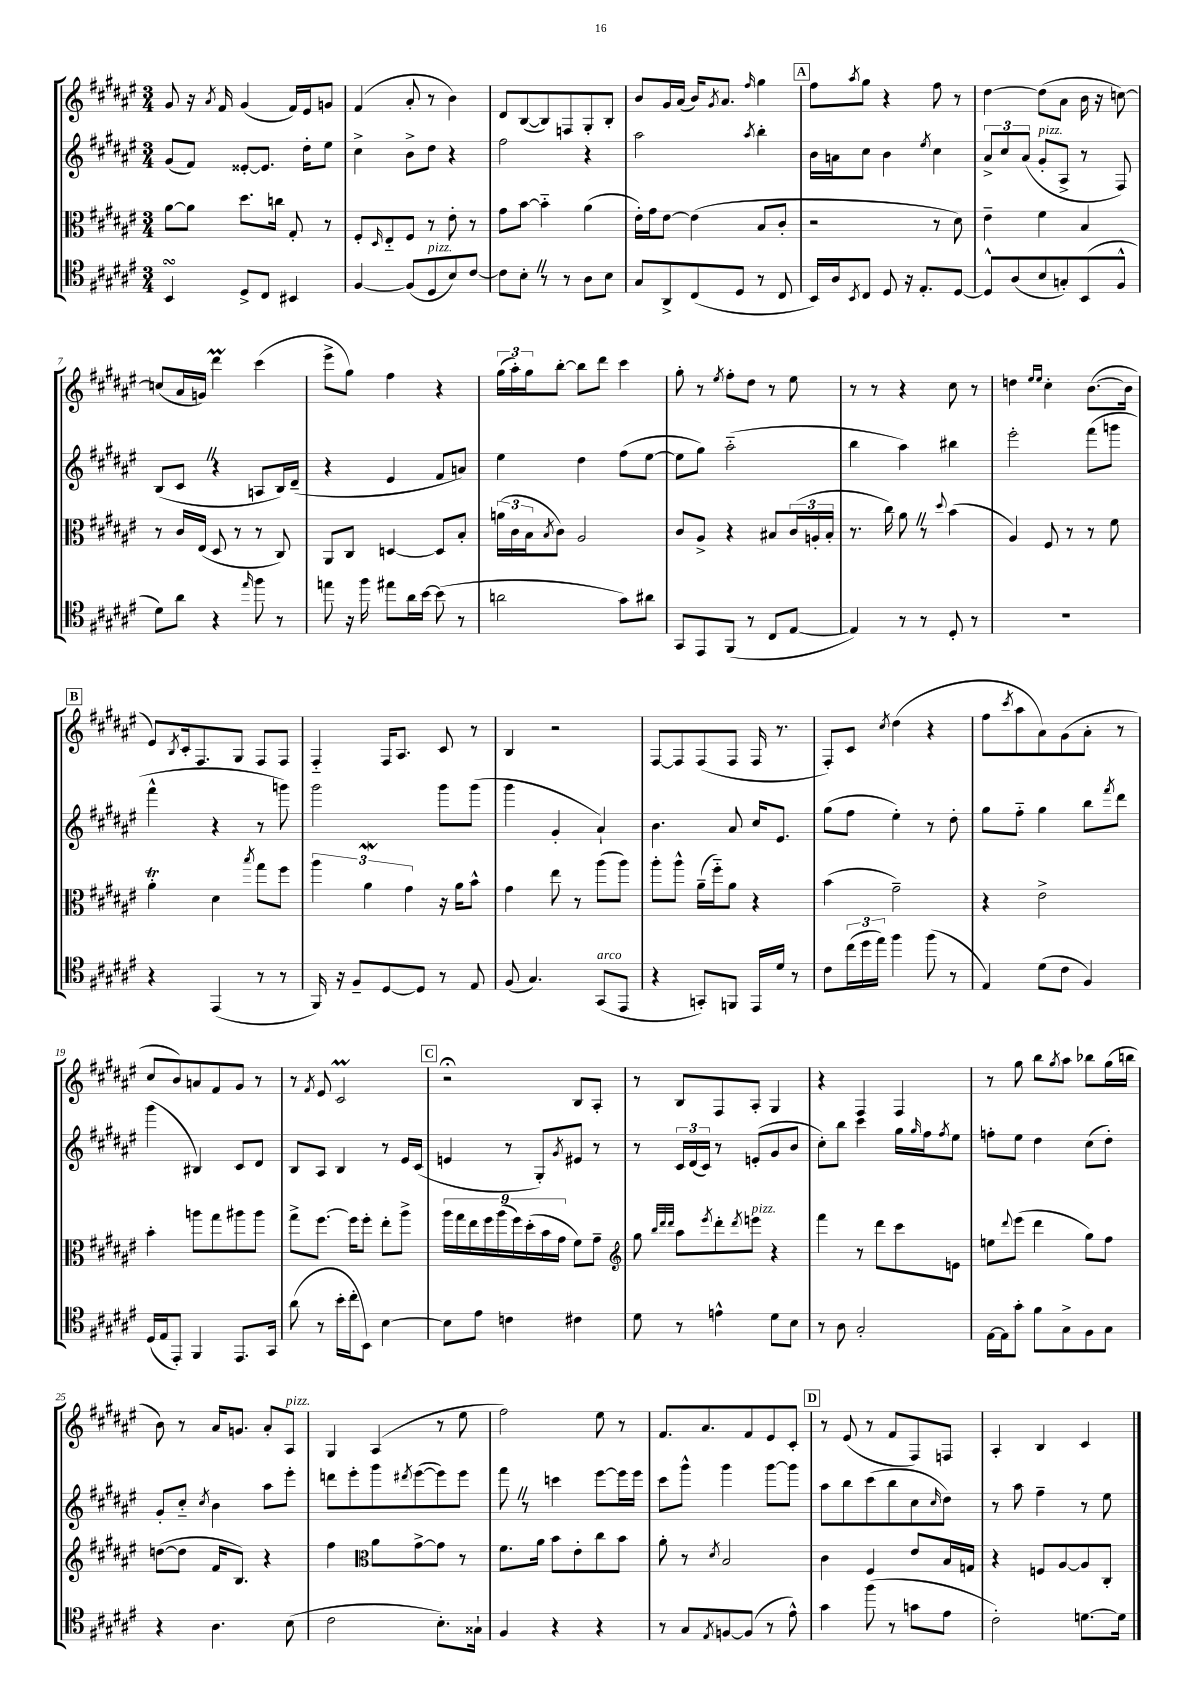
<<
\new StaffGroup <<
\new Staff = "s0" {
    \clef treble \key fis \major \numericTimeSignature \time 3/4
    gis'8 r16 \acciaccatura { ais'8 } fis'16 gis'4( fis'16) eis'16 g'8 |
    fis'4( ais'8-. r8 b'4) |
    dis'8 b8~( b8) f8 gis8-. b8-. |
    b'8 gis'16 ais'16( b'16) \acciaccatura { gis'8 } ais'8. \grace { fis''16 } gis''4 |
    \mark \markup { \box "A" } fis''8 \acciaccatura { ais''8 } gis''8 r4 fis''8 r8 |
    dis''4~ dis''8( ais'8 b'16 r16 c''8~) |
    c''8( ais'16 g'16) dis'''4\prall cis'''4( |
    eis'''8-> gis''8) fis''4 r4 |
    \tuplet 3/2 { gis''16( ais''16-.) gis''16 } b''8~-. b''8 dis'''8 cis'''4 |
    gis''8-. r8 \acciaccatura { eis''8 } fis''8-. dis''8 r8 eis''8 |
    r8 r8 r4 cis''8 r8 |
    d''4 \grace { eis''16 eis''16 } cis''4-. b'8.~( b'16 |
    \mark \markup { \box "B" } eis'8) \acciaccatura { b8 } cis'16-. fis8. gis8 fis8 fis8 |
    fis4-_ fis16 ais8. cis'8 r8 |
    b4 r2 |
    fis8~ fis8 fis8( fis8 fis16 r8. |
    fis8-.) cis'8 \acciaccatura { cis''8 } dis''4( r4 |
    fis''8 \acciaccatura { cis'''8 } ais''8 ais'8) gis'8( ais'8-. r8 |
    cis''8 b'8) a'8 fis'8 gis'8 r8 |
    r8 \acciaccatura { fis'8 } eis'8 cis'2\prall |
    \mark \markup { \box "C" } r2\fermata b8 ais8-. |
    r8 b8 fis8 ais8-. gis4 |
    r4 fis4 fis4 |
    r8 gis''8 b''8 \acciaccatura { gis''8 } ais''8 bes''8 gis''16( b''16 |
    b'8) r8 ais'16 g'8. ais'8-. ais8^\markup { \italic "pizz." } |
    gis4 ais4( r8 eis''8 |
    fis''2) eis''8 r8 |
    fis'8. ais'8. fis'8 eis'8 cis'8-. |
    \mark \markup { \box "D" } r8 eis'8( r8 fis'8 fis8) f8 |
    ais4-. b4 cis'4 \bar "|." |
}
\new Staff = "s1" {
    \clef treble \key fis \major \numericTimeSignature \time 3/4
    gis'8( fis'8) eisis'8~-. eisis'8. dis''16-. eis''8 |
    cis''4-> b'8-> dis''8 r4 |
    fis''2 r4 |
    ais''2 \acciaccatura { ais''8 } b''4-. |
    \mark \markup { \box "A" } b'16 a'16 cis''8 b'4 \acciaccatura { eis''8 } cis''4 |
    \tuplet 3/2 { ais'8-> cis''8 ais'8( } gis'8-.^\markup { \italic "pizz." } ais8-> r8 fis8) |
    b8( cis'8 \once \override BreathingSign.text = \markup { \musicglyph "scripts.caesura.straight" } \breathe r4 a8 b16) dis'16--( |
    r4 eis'4 fis'8 a'8) |
    eis''4 dis''4 fis''8( eis''8~ |
    eis''8 gis''8) ais''2-_( |
    b''4 ais''4) bis''4 |
    eis'''2-. fis'''8( g'''8 |
    \mark \markup { \box "B" } fis'''4-^ r4 r8 g'''8) |
    gis'''2 gis'''8 gis'''8( |
    gis'''4 gis'4-. ais'4-!) |
    b'4. ais'8 cis''16 eis'8. |
    gis''8( fis''8 eis''4-.) r8 dis''8-. |
    gis''8 fis''8-_ gis''4 b''8 \acciaccatura { fis'''8 } dis'''8 |
    gis'''4( bis4) cis'8 dis'8 |
    b8 ais8 b4 r8 eis'16 cis'16( |
    \mark \markup { \box "C" } e'4 r8 gis8-.) \acciaccatura { gis'8 } eis'8 r8 |
    r8 \tuplet 3/2 { cis'16 dis'16( cis'16) } r8 e'8-.( gis'8 b'8 |
    cis''8-.) b''8 cis'''4 gis''16 \grace { gis''16 } fis''16 \acciaccatura { fis''8 } eis''8 |
    f''8-. eis''8 dis''4 cis''8( dis''8-.) |
    gis'8-. cis''8-_ \acciaccatura { cis''8 } b'4 ais''8 eis'''8-. |
    d'''8 eis'''8-. gis'''8 \acciaccatura { dis'''8 } eis'''8~( eis'''8) eis'''8 |
    fis'''8 \once \override BreathingSign.text = \markup { \musicglyph "scripts.caesura.straight" } \breathe r8 c'''4 eis'''8~ eis'''16 eis'''16 |
    cis'''8 gis'''8-^ gis'''4 gis'''8~ gis'''8 |
    \mark \markup { \box "D" } ais''8 b''8 cis'''8( b''8 cis''8 \grace { cis''16 } dis''8) |
    r8 ais''8 fis''4-- r8 eis''8 \bar "|." |
}
\new Staff = "s2" {
    \clef alto \key fis \major \numericTimeSignature \time 3/4
    ais'8~ ais'8 dis''8. c''16 gis8-. r8 |
    fis8-. \grace { dis16 } eis8-_ fis8 r8 eis'8-. r8 |
    gis'8 b'8~ b'4-_ ais'4( |
    eis'16-.) gis'16 eis'8~ eis'4( b8 cis'8-. |
    \mark \markup { \box "A" } r2 r8 dis'8) |
    eis'4-- fis'4 b4 |
    r8 cis'16 eis16( dis8 r8 r8 cis8) |
    ais,8 cis8 d4~ d8 b8-. |
    \tuplet 3/2 { a'16( cis'16 b16 } \acciaccatura { b8 } cis'8) ais2 |
    cis'8 ais8-> r4 bis8 \tuplet 3/2 { cis'16( a16-. bis16-. } |
    r8. cis''16) ais'8 \once \override BreathingSign.text = \markup { \musicglyph "scripts.caesura.straight" } \breathe r8 \appoggiatura { dis''8 } b'4( |
    ais4) fis8 r8 r8 fis'8 |
    \mark \markup { \box "B" } ais'4-.\trill dis'4 \acciaccatura { b''8 } gis''8 fis''8 |
    \tuplet 3/2 { ais''4 ais'4\mordent gis'4 } r16 ais'16 b'8-^ |
    gis'4 eis''8 r8 ais''8( ais''8) |
    ais''8-. ais''8-^ ais'16--( fis''16-_) ais'8 r4 |
    b'4( gis'2--) |
    r4 eis'2-> |
    b'4-. a''8 gis''8 ais''8 ais''8 |
    gis''8-> fis''8.~ fis''16 fis''8-. eis''8-. ais''8-> |
    \mark \markup { \box "C" } \tuplet 9/8 { ais''16 gis''16 eis''16 fis''16 ais''16( fis''16) dis''16-.( b'16 gis'16 } fis'8) gis'8-- |
    \clef treble gis''8 \grace { b''32 dis'''32 dis'''32 } ais''8 \acciaccatura { eis'''8 } dis'''8-. \acciaccatura { dis'''8 } e'''8^\markup { \italic "pizz." } r4 |
    fis'''4 r8 dis'''8 cis'''8 e'8 |
    e''8 \appoggiatura { dis'''8 } eis'''8( dis'''4 gis''8) fis''8 |
    d''8~( d''8 fis'16 b8.) r4 |
    fis''4 \clef alto ais'8 gis'8~-> gis'8 r8 |
    fis'8. ais'16 b'8 eis'8-. cis''8 b'8 |
    ais'8-. r8 \acciaccatura { dis'8 } b2 |
    \mark \markup { \box "D" } cis'4 fis4 eis'8 b16 g16 |
    r4 f8 ais8~ ais8 cis8-. \bar "|." |
}
\new Staff = "s3" {
    \clef tenor \key fis \major \numericTimeSignature \time 3/4
    b,4\turn dis8-> cis8 bis,4 |
    fis4~ fis8( dis8^\markup { \italic "pizz." } b8) cis'8~ |
    cis'8 b8-. \once \override BreathingSign.text = \markup { \musicglyph "scripts.caesura.straight" } \breathe r8 r8 ais8 b8 |
    gis8 ais,8-> cis8( dis8 r8 cis8 |
    \mark \markup { \box "A" } b,16) ais16 \acciaccatura { b,8 } cis8 dis8 r16 eis8.-. dis8~ |
    dis8-^ ais8( b8 g8-.) b,8( fis8-^ |
    dis'8) ais'8 r4 \grace { eis''16 } fis''8 r8 |
    e''8 r16 fis''16 eis''8 ais'16 b'16~ b'8( r8 |
    a'2 gis'8) ais'8 |
    gis,8 eis,8 fis,8( r8 cis8 eis8~ |
    eis4) r8 r8 dis8-. r8 |
    R2. |
    \mark \markup { \box "B" } r4 eis,4( r8 r8 |
    fis,16) r16 fis8-- dis8~ dis8 r8 eis8 |
    fis8( gis4.) gis,8^\markup { \italic "arco" }( eis,8 |
    r4 g,8-.) f,8 eis,16 dis'16 r8 |
    cis'8 \tuplet 3/2 { cis''16( dis''16 eis''16) } fis''4 fis''8( r8 |
    eis4) dis'8( cis'8 fis4) |
    dis16( eis16 eis,8-.) fis,4 eis,8. gis,16 |
    ais'8( r8 b'16-. cis''16-. b,8) b4~ |
    \mark \markup { \box "C" } b8 eis'8 c'4 cis'4 |
    dis'8 r8 e'4-^ dis'8 b8 |
    r8 ais8 gis2-. |
    eis16~ eis16 gis'8-. fis'8 gis8-> fis8 gis8 |
    r4 ais4. b8( |
    cis'2 b8.-.) gisis16-! |
    fis4 r4 r4 |
    r8 gis8 \acciaccatura { eis8 } f8~ f8( r8 eis'8-^) |
    \mark \markup { \box "D" } gis'4 fis''8( r8 g'8 eis'8 |
    cis'2-.) d'8.~ d'16 \bar "|." |
}
>>
>>
